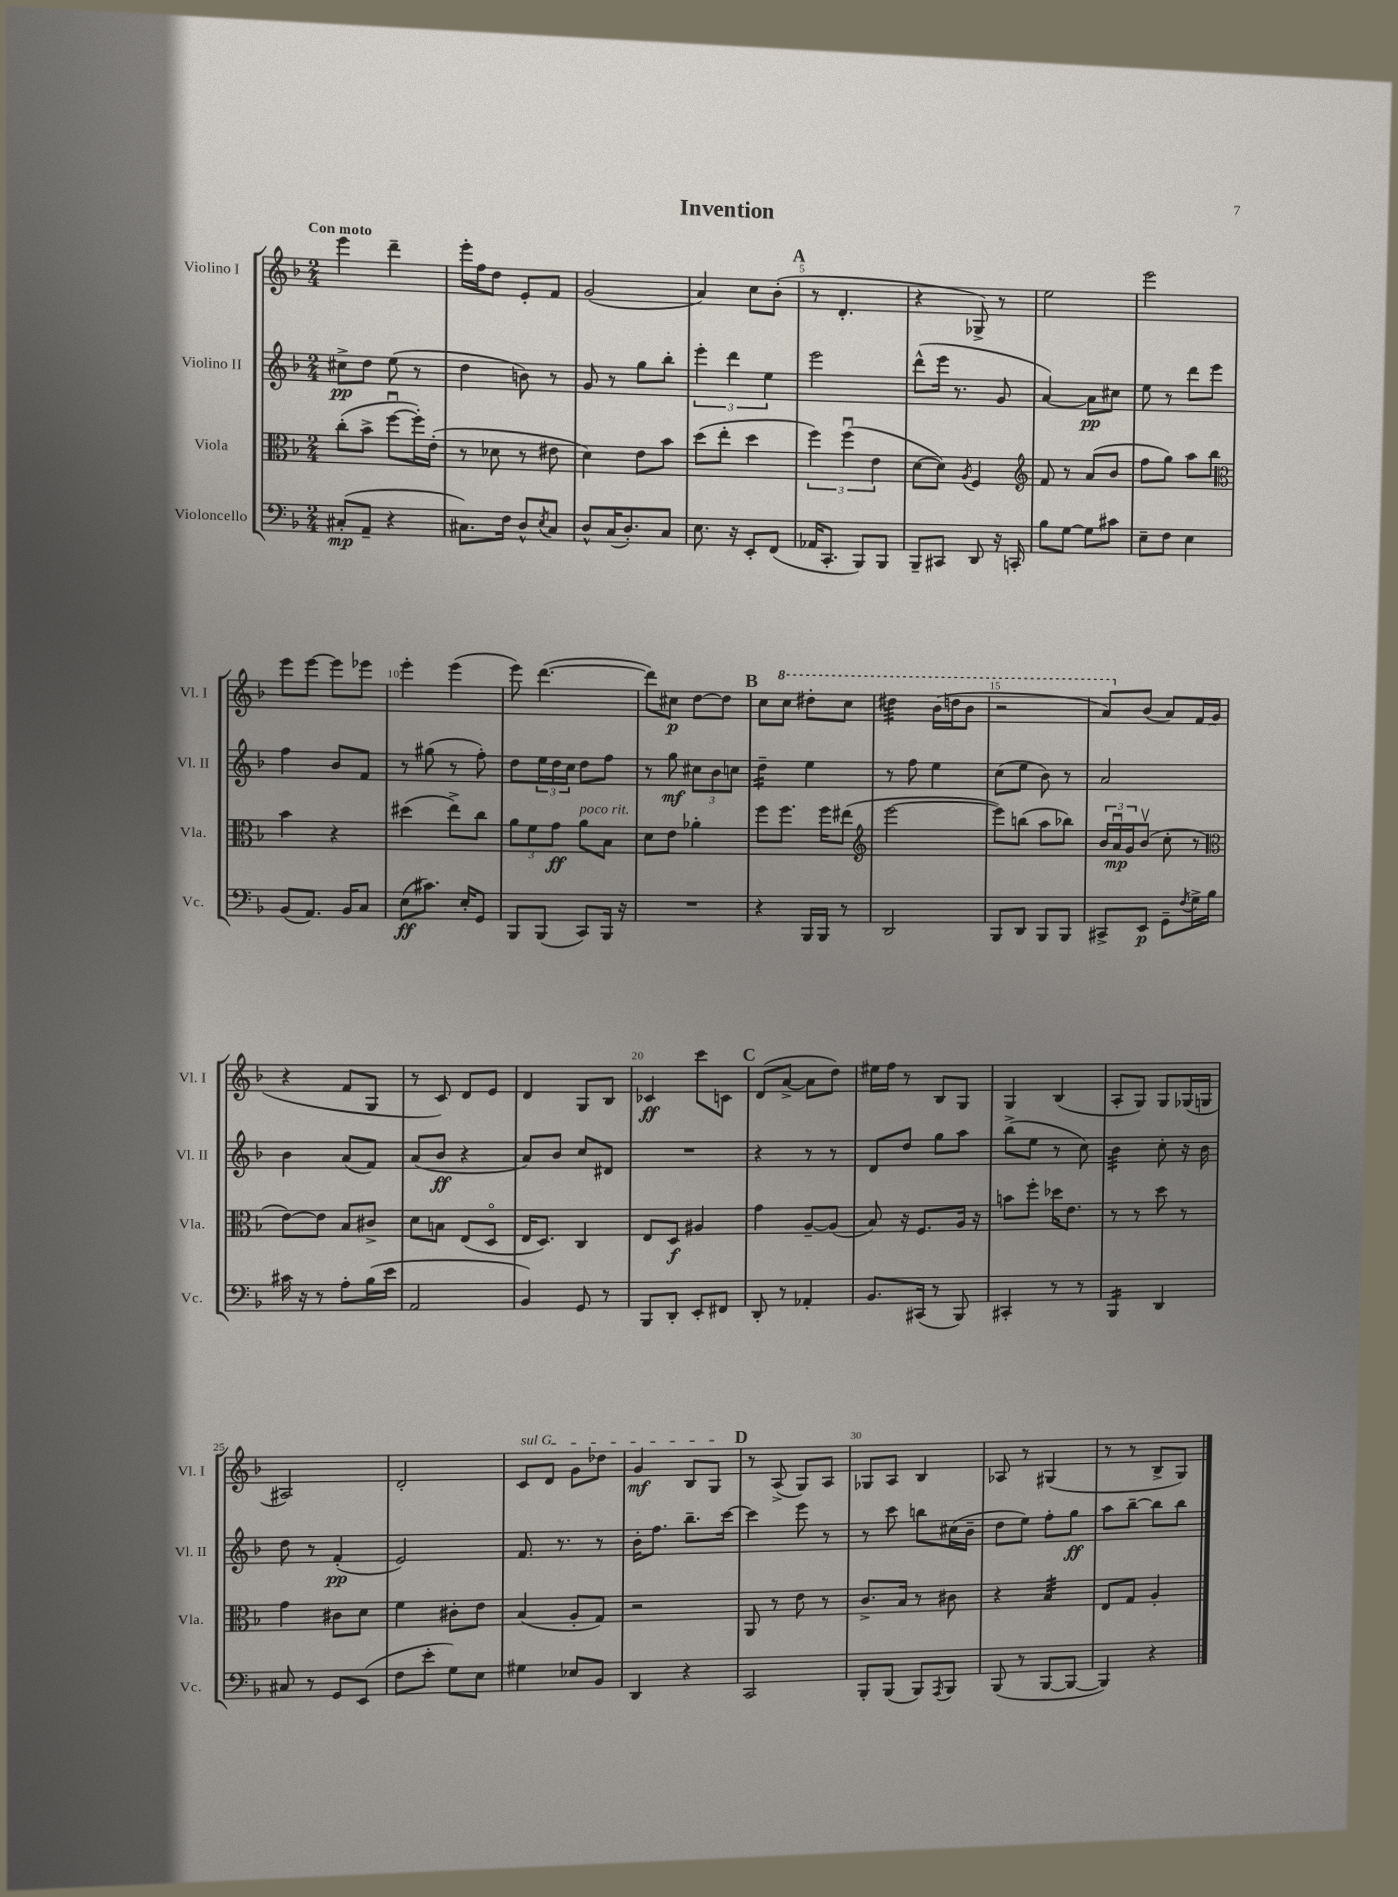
\header { title = "Invention" }
<<
\new StaffGroup <<
\new Staff = "s0" \with { instrumentName = "Violino I" shortInstrumentName = "Vl. I" } {
    \clef treble \key f \major \numericTimeSignature \time 2/4 \tempo "Con moto"
    e'''4 d'''4-- |
    e'''16-. f''16 d''8 e'8-. f'8 |
    g'2( |
    a'4) c''8 bes'8-.( |
    \mark \markup { \bold "A" } r8 d'4.-. |
    r4 ges8->) r8 |
    e''2 |
    e'''2 |
    e'''8 e'''8~ e'''8 ees'''8 |
    e'''4-. e'''4( |
    e'''8) d'''4.~( |
    d'''8) cis''8\p d''8~ d''8 |
    \mark \markup { \bold "B" } c''8 \ottava #1 c'''8 dis'''8-. c'''8 |
    dis'''4:32 bes''16( d'''16 bes''8 |
    r2 |
    a''8) \ottava #0 bes'8( a'8) f'16 g'16( |
    r4 f'8 g8 |
    r8 c'8) d'8 e'8 |
    d'4 g8 bes8 |
    ces'4\ff c'''8 c'8 |
    \mark \markup { \bold "C" } d'8( a'8~-> a'8 d''8) |
    eis''16 f''16 r8 bes8 g8 |
    g4 bes4( |
    a8-. g8) g8 ges16( g16 |
    ais2) |
    d'2-. |
    \once \override TextSpanner.bound-details.left.text = \markup { \italic "sul G" } c'8\startTextSpan d'8 g'8 des''8 |
    g'4\mf bes8 g8\stopTextSpan |
    \mark \markup { \bold "D" } r8 a8->( g8) a8 |
    ges8 a8 bes4 |
    aes8 r8 gis4( |
    r8 r8 bes8-> g8) \bar "|." |
}
\new Staff = "s1" \with { instrumentName = "Violino II" shortInstrumentName = "Vl. II" } {
    \clef treble \key f \major \numericTimeSignature \time 2/4
    cis''8->\pp d''8 e''8( r8 |
    d''4 b'8) r8 |
    g'8 r8 g''8 bes''8-. |
    \tuplet 3/2 { e'''4-. d'''4 e''4 } |
    \mark \markup { \bold "A" } e'''2 |
    d'''8-^( e'''16 r8. g'8 |
    a'4~) a'8\pp cis''8 |
    e''8 r8 d'''8 e'''8 |
    f''4 bes'8 f'8 |
    r8 gis''8( r8 f''8-.) |
    d''8 \tuplet 3/2 { e''16 d''16 c''16 } d''8 f''8 |
    r8 g''8\mf \tuplet 3/2 { cis''8 bes'8 c''8 } |
    \mark \markup { \bold "B" } d''4:16-- e''4 |
    r8 f''8 e''4 |
    c''8( e''8 bes'8) r8 |
    a'2 |
    bes'4 a'8( f'8) |
    a'8( bes'8\ff r4 |
    a'8) bes'8 c''8 dis'8 |
    R2 |
    \mark \markup { \bold "C" } r4 r8 r8 |
    d'8 d''8 g''8 a''8 |
    bes''8->( e''8 r8 c''8) |
    bes'4:32 c''8-. r16 bes'16 |
    d''8 r8 f'4-.\pp( |
    e'2) |
    f'8. r8. r8 |
    bes'16-. f''8. bes''8.-- c'''16~ |
    \mark \markup { \bold "D" } c'''4 e'''8 r8 |
    r8 c'''8 b''8 cis''16( bes'16-- |
    d''8 e''8) f''8-. g''8\ff |
    a''8 bes''8~-- bes''8 bes''8 \bar "|." |
}
\new Staff = "s2" \with { instrumentName = "Viola" shortInstrumentName = "Vla." } {
    \clef alto \key f \major \numericTimeSignature \time 2/4
    c''8-.( bes'8-> f''8~\downbow f''16-.) e'16-.( |
    r8 des'8 r8 eis'8 |
    d'4) e'8 bes'8 |
    d''8( e''8-. d''4 |
    \mark \markup { \bold "A" } \tuplet 3/2 { f''4) f''4\downbow( e'4 } |
    d'8~ d'8) \acciaccatura { a8 } f4 |
    \clef treble f'8 r8 a'8( bes'8 |
    f''8 g''8) a''8 bes''8 |
    \clef alto bes'4 r4 |
    dis''4( e''8->) c''8 |
    \tuplet 3/2 { a'8 f'8 g'8\ff } a'8^\markup { \italic "poco rit." } bes8 |
    d'8 e'8 aes'4-. |
    \mark \markup { \bold "B" } f''8 f''8. f''16 eis''8( |
    \clef treble e'''2~ |
    e'''8) b''8( a''8 bes''8) |
    \tuplet 3/2 { bes'16 a'16\downbow\mp g'16 } bes'8\upbow( c''8-. r8 |
    \clef alto e'8~) e'8 bes8 cis'8-> |
    d'8 b8 e8( d8\flageolet |
    e16 d8.) c4 |
    e8 d8\f ais4 |
    \mark \markup { \bold "C" } g'4 a8~-- a8( |
    bes8) r16 f8. a16 r16 |
    b'8 f''8-. des''16 e'8. |
    r8 r8 d''8 r8 |
    g'4 cis'8 d'8 |
    f'4 cis'8-. e'8 |
    bes4( a8-. g8) |
    r2 |
    \mark \markup { \bold "D" } a,8 r8 e'8 r8 |
    c'8.-> bes16 r8 cis'8 |
    r4 bes4:32 |
    e8 g8 a4-. \bar "|." |
}
\new Staff = "s3" \with { instrumentName = "Violoncello" shortInstrumentName = "Vc." } {
    \clef bass \key f \major \numericTimeSignature \time 2/4
    cis8-.\mp( a,8-- r4 |
    cis8.) f16 d8-^ \acciaccatura { e8 } cis8 |
    d8-^ c16( d8.-.) c8 |
    e8. r16 e,8-. f,8( |
    \mark \markup { \bold "A" } aes,16 c,8.-. bes,,8) bes,,8 |
    bes,,8-- cis,8 d,8 r16 c,16-. |
    bes8 g8~ g8 cis'8 |
    e8-- f8 e4 |
    bes,8( a,8.) bes,16 c8 |
    e8\ff( cis'8.) e16-. g,8 |
    bes,,8 bes,,8( c,8) bes,,16 r16 |
    R2 |
    \mark \markup { \bold "B" } r4 bes,,16 bes,,16 r8 |
    d,2 |
    bes,,8 d,8 bes,,8 bes,,8 |
    cis,8-> e,8\p g,8-- \acciaccatura { f8 } g16-> bes16 |
    cis'16 r16 r8 a8-. bes16( e'16 |
    a,2 |
    bes,4) g,8 r8 |
    bes,,8 d,8-. e,8-. fis,8 |
    \mark \markup { \bold "C" } d,8-. r8 aes,4-. |
    bes,8. cis,16( r8 bes,,8) |
    cis,4-. r8 r8 |
    bes,,4:16 d,4 |
    cis8 r8 g,8 e,8( |
    f8 e'8-. g8) e8 |
    gis4 ees8 bes,8 |
    d,4 r4 |
    \mark \markup { \bold "D" } c,2 |
    bes,,8-. bes,,8( bes,,8) \acciaccatura { a,,8 } bes,,8 |
    bes,,8( r8 bes,,8~ bes,,8~ |
    bes,,4) r4 \bar "|." |
}
>>
>>
\layout { \context { \Score \override BarNumber.break-visibility = ##(#f #t #t) barNumberVisibility = #(every-nth-bar-number-visible 5) } }
